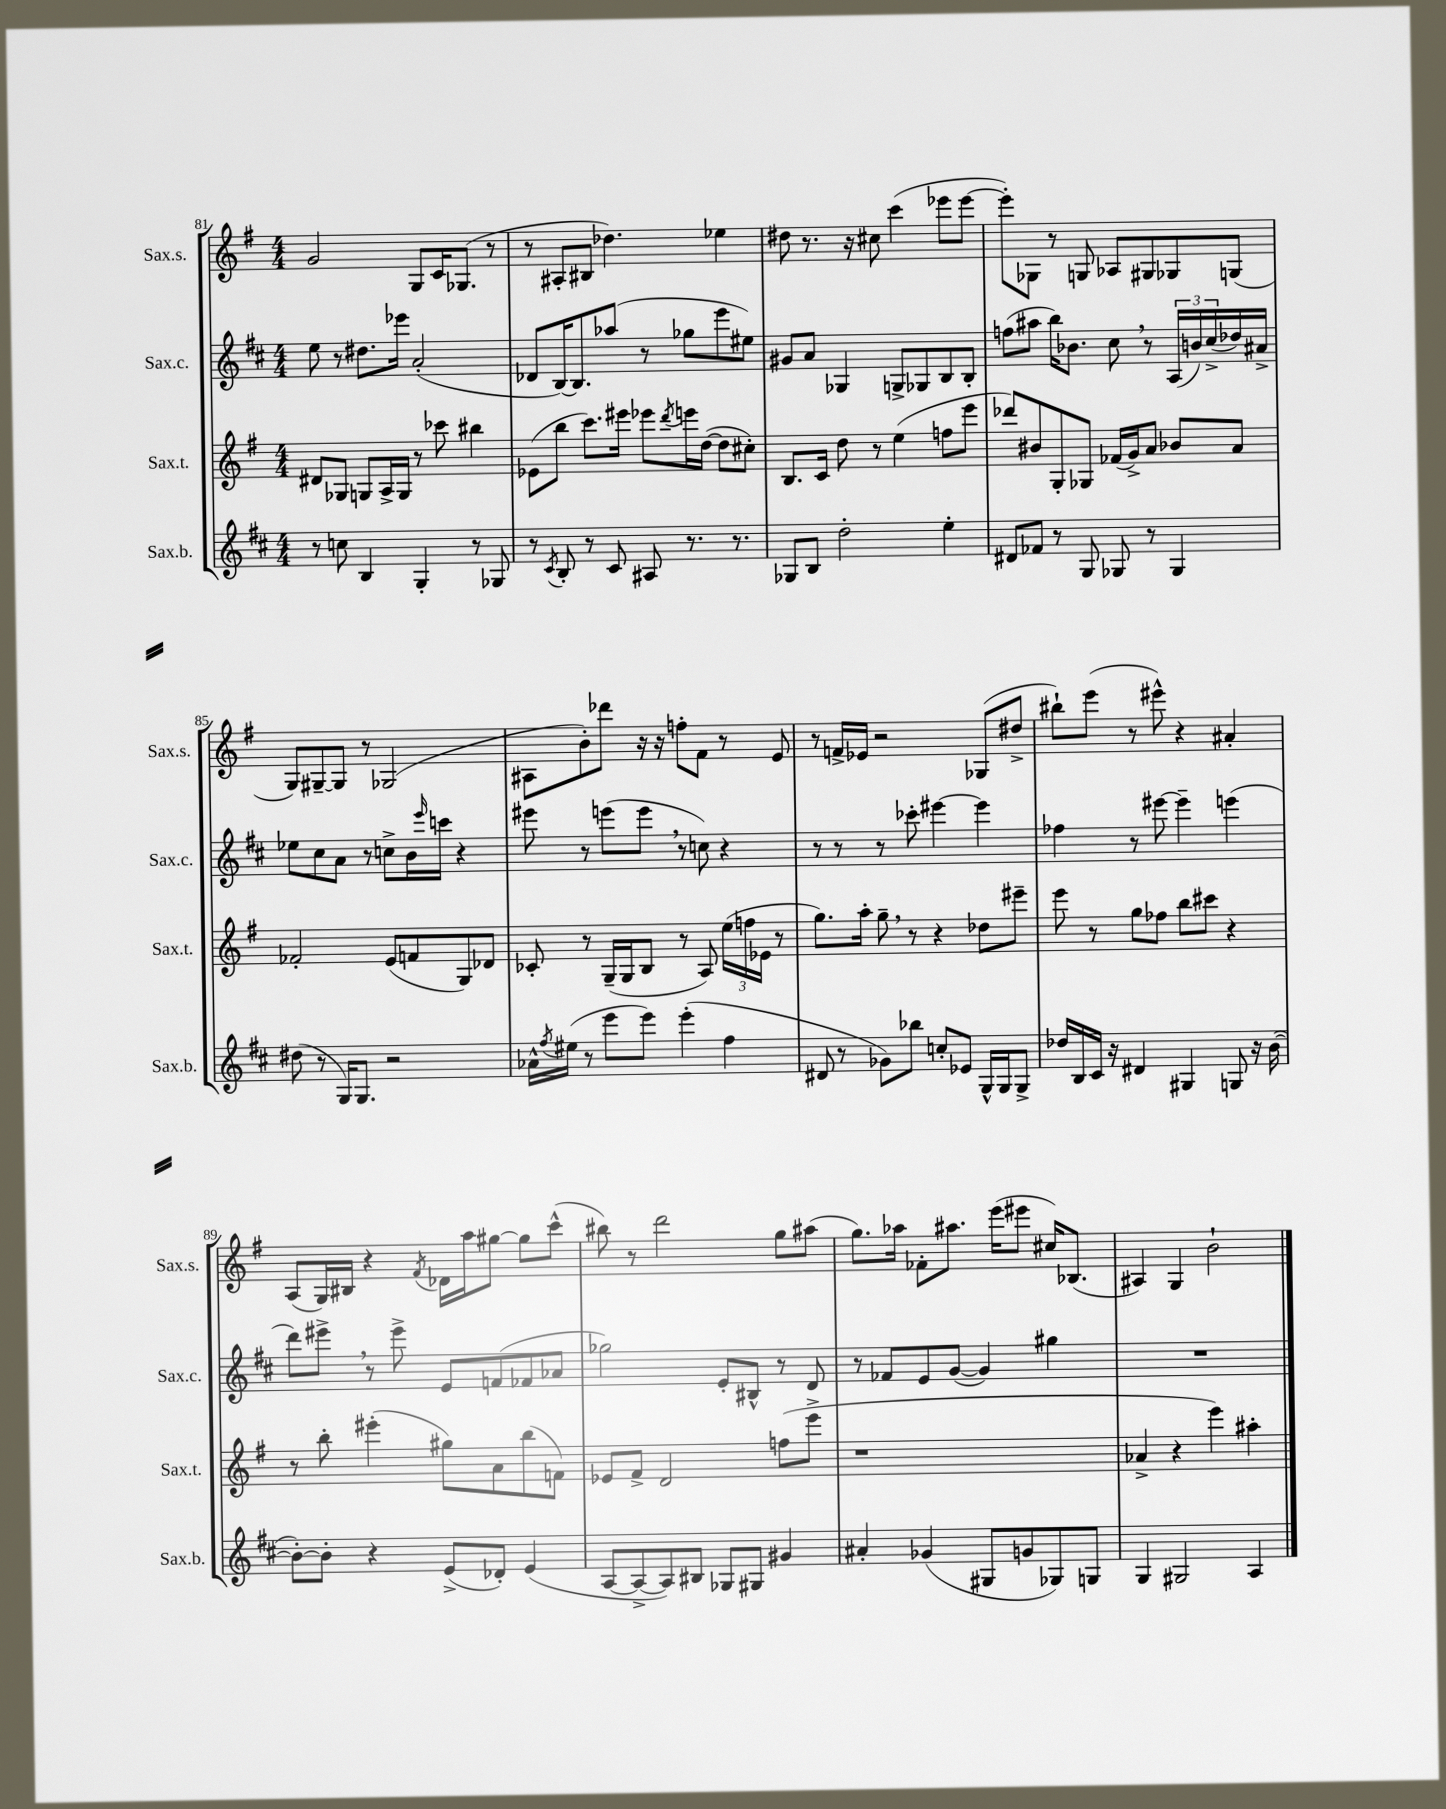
<<
\new StaffGroup <<
\new Staff = "s0" \with { instrumentName = "Sax.s." shortInstrumentName = "Sax.s." } {
    \clef treble \key g \major \numericTimeSignature \time 4/4
    g'2 g8 c'16 ges8.( r8 |
    r8 ais8-. bis8 des''4.) ees''4 |
    dis''8 r8. r16 cis''8 c'''4( ees'''8 ees'''8~ |
    ees'''8-.) ges8 r8 g8 aes8 gis8 ges8 g8( |
    g8) gis8~-- gis8 r8 ges2( |
    ais8 b'8-.) des'''8 r16 r16 f''8-. fis'8 r8 e'8 |
    r8 f'16-> ees'16 r2 ges8( dis''8-> |
    bis''8-!) e'''8( r8 eis'''8-^) r4 ais'4-. |
    a8( g16) bis16 r4 \acciaccatura { fis'8 } des'16 a''16 gis''8~ gis''8 c'''8-^( |
    bis''8) r8 d'''2 g''8 ais''8( |
    g''8.) aes''16 fes'8-. ais''8. e'''16( eis'''8 cis''16) bes8.( |
    ais4) g4 b'2-! \bar "|." |
}
\new Staff = "s1" \with { instrumentName = "Sax.c." shortInstrumentName = "Sax.c." } {
    \clef treble \key d \major \numericTimeSignature \time 4/4
    e''8 r8 dis''8. ees'''16 a'2-.( |
    des'8 b16~) b8. aes''8( r8 ges''8 e'''8 eis''8) |
    gis'8 a'8 ges4 g8-> ges8 b8 b8-. |
    f''8( ais''8 b''16) bes'8. cis''8 \breathe r8 \tuplet 3/2 { a16( b'16) cis''16->( } des''16) ais'16-> |
    ees''8 cis''8 a'8 r8 c''8-> b'16 \grace { e'''16 } c'''16 r4 |
    eis'''8 r8 e'''8( e'''8 \breathe r8 c''8) r4 |
    r8 r8 r8 ces'''8-. eis'''4~ eis'''4 |
    fes''4 r8 eis'''8~ eis'''4-- e'''4( |
    d'''8) eis'''8-> \breathe r8 eis'''8-> e'8 f'8( fes'8 aes'8 |
    ges''2) e'8-. bis8-^ r8 d'8 |
    r8 fes'8 e'8 g'8~( g'4) gis''4 |
    R1 \bar "|." |
}
\new Staff = "s2" \with { instrumentName = "Sax.t." shortInstrumentName = "Sax.t." } {
    \clef treble \key g \major \numericTimeSignature \time 4/4
    dis'8 ges8 g8 a16-> g16 r8 ces'''8 bis''4 |
    ees'8( b''8 c'''8.) eis'''16 ees'''8 \acciaccatura { d'''8 } e'''16 d''16~( d''8 cis''8-.) |
    b8. c'16 d''8 r8 e''4( f''8 e'''8 |
    des'''8) bis'8 g8-. ges8 fes'16( g'16->) a'8 bes'8 a'8 |
    fes'2-. e'8( f'8 g8) des'8 |
    ces'8-. r8 g16--( g16 b8 r8 a8) \tuplet 3/2 { e''16( f''16 ees'16 } r8 |
    g''8.) a''16-. g''8-- \breathe r8 r4 des''8 eis'''8-- |
    e'''8 r8 g''8 fes''8 b''8 cis'''8 r4 |
    r8 b''8-. eis'''4-.( gis''8) a'8 b''8( f'8) |
    ees'8 fis'8-> d'2 f''8( e'''8-> |
    r1 |
    aes'4-> r4 e'''4) ais''4-. \bar "|." |
}
\new Staff = "s3" \with { instrumentName = "Sax.b." shortInstrumentName = "Sax.b." } {
    \clef treble \key d \major \numericTimeSignature \time 4/4
    r8 c''8 b4 g4-. r8 ges8 |
    r8 \acciaccatura { cis'8 } b8-. r8 cis'8 ais8 r8. r8. |
    ges8 b8 d''2-. e''4-. |
    dis'8 fes'8 r8 g8 ges8 r8 ges4 |
    dis''8( r8 g16) g8. r2 |
    aes'16-^ \acciaccatura { fis''8 } eis''16( r8 e'''8 e'''8) e'''4-.( fis''4 |
    dis'8 r8 ges'8) bes''8 c''8-. ees'8 g16-^ g16 g8-> |
    des''16 b16 cis'16 r16 dis'4 gis4 g8 r16 b'16~( |
    b'8~-.) b'8-. r4 e'8->( des'8-.) e'4( |
    a8~ a8~-> a8) bis8 ges8 gis8 gis'4 |
    ais'4-. ges'4( gis8 g'8 ges8) g8 |
    g4 gis2 a4 \bar "|." |
}
>>
>>
\layout { \context { \Score currentBarNumber = #81 } }
